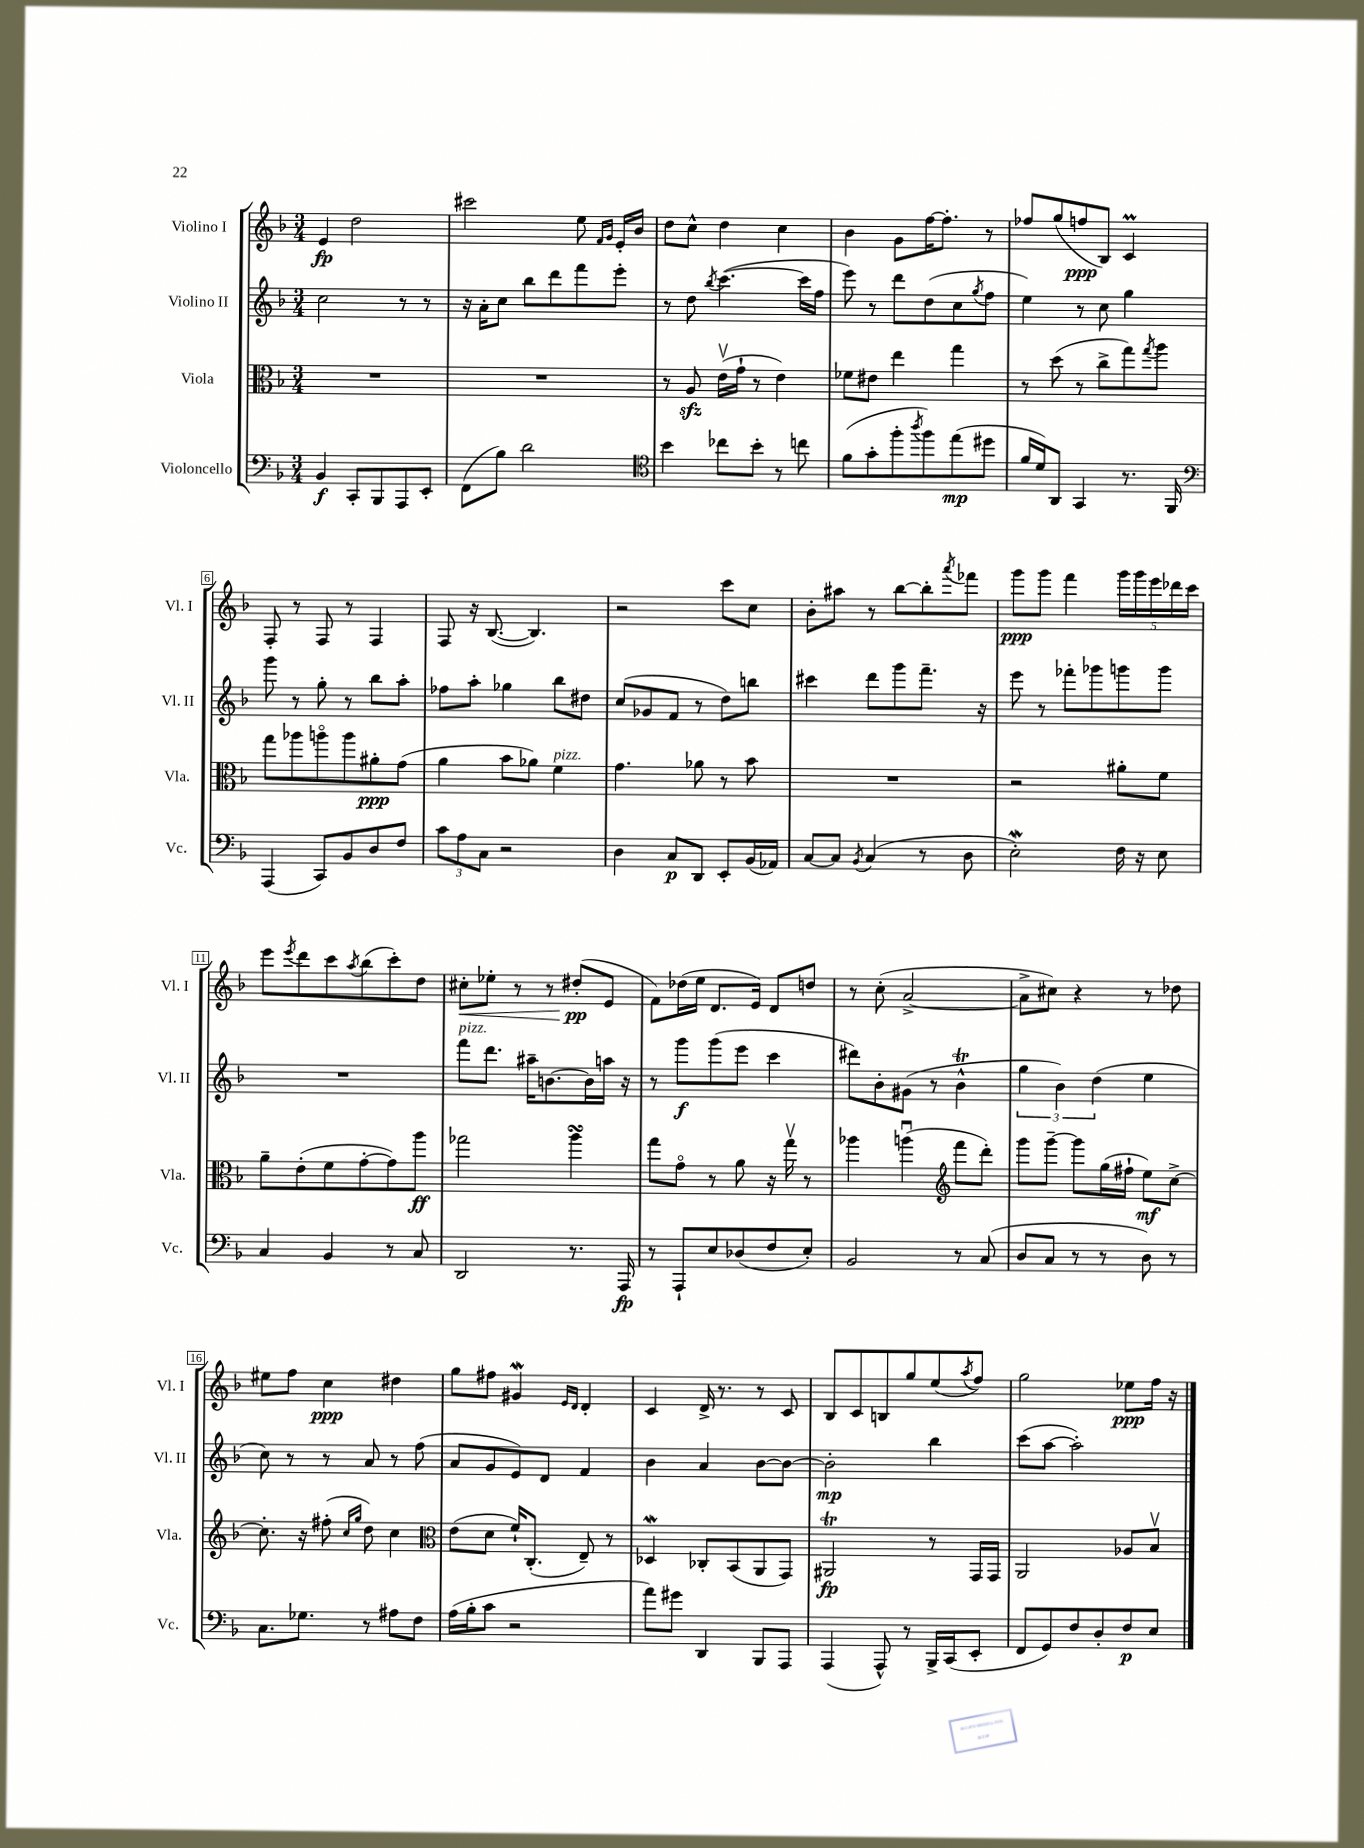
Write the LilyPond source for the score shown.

<<
\new StaffGroup <<
\new Staff = "s0" \with { instrumentName = "Violino I" shortInstrumentName = "Vl. I" } {
    \clef treble \key f \major \numericTimeSignature \time 3/4
    e'4\fp d''2 |
    cis'''2 e''8 \grace { f'16 g'16 } e'16-. bes'16 |
    d''8 c''8-^ d''4 c''4 |
    bes'4 g'8 f''16~ f''8.-. r8 |
    fes''8 g''8( f''8\ppp bes8) c'4\prall |
    f8-. r8 f8 r8 f4 |
    f8 r16 bes8.~( bes4.) |
    r2 c'''8 c''8 |
    bes'8-. ais''8 r8 bes''8~ bes''8-. \acciaccatura { a'''8 } fes'''8 |
    g'''8\ppp g'''8 f'''4 \tuplet 5/4 { g'''16 g'''16 e'''16 des'''16 c'''16 } |
    e'''8 \acciaccatura { e'''8 } d'''8 c'''8 \acciaccatura { a''8 } bes''8( c'''8-.) d''8 |
    cis''8-.\< ees''8-. r8 r8 dis''8-.\pp\!( e'8 |
    f'8) des''16( e''16 d'8. e'16) d'8 d''8 |
    r8 c''8-.( a'2~-> |
    a'8-> cis''8) r4 r8 des''8 |
    eis''8 f''8 c''4\ppp dis''4 |
    g''8 fis''8 gis'4\mordent \grace { e'16 d'16 } d'4-. |
    c'4 d'16-> r8. r8 c'8 |
    bes8 c'8 b8 g''8 e''8( \acciaccatura { a''8 } f''8) |
    g''2 ees''8\ppp f''16 r16 \bar "|." |
}
\new Staff = "s1" \with { instrumentName = "Violino II" shortInstrumentName = "Vl. II" } {
    \clef treble \key f \major \numericTimeSignature \time 3/4
    c''2 r8 r8 |
    r16 a'16-. c''8 bes''8 d'''8 f'''8 e'''8-. |
    r8 d''8 \acciaccatura { bes''8 } c'''4.~( c'''16 f''16 |
    e'''8) r8 d'''8 d''8( c''8 \acciaccatura { g''8 } f''8 |
    e''4) r8 c''8 g''4 |
    g'''8 r8 g''8-. r8 bes''8 a''8-. |
    fes''8 a''8-. ges''4 bes''8 dis''8 |
    c''8( ges'8 f'8 r8 d''8) b''8 |
    cis'''4 d'''8 g'''8 f'''8.-- r16 |
    e'''8 r8 fes'''8-. ges'''8 g'''8 g'''8 |
    R2. |
    f'''8^\markup { \italic "pizz." } d'''8. ais''16-- b'8.~ b'16 a''16 r16 |
    r8 g'''8\f g'''8( e'''8 c'''4 |
    dis'''8) bes'8-. gis'8( r8 bes'4-^\trill |
    \tuplet 3/2 { g''4 bes'4) d''4( } e''4 |
    c''8) r8 r8 a'8 r8 f''8( |
    a'8 g'8 e'8) d'8 f'4 |
    bes'4 a'4 bes'8~ bes'8~ |
    bes'2-.\mp bes''4 |
    c'''8( a''8~ a''2-.) \bar "|." |
}
\new Staff = "s2" \with { instrumentName = "Viola" shortInstrumentName = "Vla." } {
    \clef alto \key f \major \numericTimeSignature \time 3/4
    R2. |
    R2. |
    r8 a8\sfz e'16\upbow( g'16-! r8 e'4) |
    fes'8 eis'8 e''4 g''4 |
    r8 d''8( r8 c''8-> g''8) \acciaccatura { g''8 } a''8 |
    g''8 aes''8 a''8\flageolet a''8 ais'8-.\ppp g'8( |
    a'4 bes'8 aes'8) f'4^\markup { \italic "pizz." } |
    g'4. aes'8 r8 bes'8 |
    R2. |
    r2 ais'8-. f'8 |
    a'8-- e'8-.( f'8 g'8~-. g'8) a''8\ff |
    ges''2 a''4\turn |
    g''8 g'8\flageolet r8 a'8 r16 g''16\upbow r8 |
    aes''4 a''4\downbow( \clef treble f'''8 d'''8-.) |
    g'''8 g'''8~-- g'''8 g''16( fis''16-! e''8\mf) c''8~-> |
    c''8.-. r16 fis''8-.( \grace { c''16 g''16 } d''8) c''4 |
    \clef alto e'8( d'8 f'16-!) c8.-.( e8--) r8 |
    des4\mordent ces8-. bes,8( a,8 g,8) |
    ais,2\trill\fp r8 g,16 g,16 |
    a,2 aes8 bes8\upbow \bar "|." |
}
\new Staff = "s3" \with { instrumentName = "Violoncello" shortInstrumentName = "Vc." } {
    \clef bass \key f \major \numericTimeSignature \time 3/4
    bes,4\f c,8-. bes,,8 a,,8 e,8-. |
    f,8( bes8) d'2 |
    \clef tenor bes'4 ces''8 bes'8-. r8 c''8 |
    f'8( g'8-. f''8-. \acciaccatura { a''8 } f''8) e''8\mp( dis''8 |
    f'16 d'16) a,8 g,4 r8. f,16 |
    \clef bass a,,4( c,8) bes,8 d8 f8 |
    \tuplet 3/2 { c'8 a8 c8 } r2 |
    d4 c8\p d,8 e,8-. bes,16( aes,16) |
    c8~ c8 \acciaccatura { bes,8 } c4( r8 d8 |
    e2-.\mordent) f16 r16 e8 |
    c4 bes,4 r8 c8 |
    d,2 r8. a,,16\fp |
    r8 a,,8-! e8 des8( f8 e8-.) |
    bes,2 r8 c8( |
    d8 c8 r8 r8 d8) r8 |
    c8. ges8. r8 ais8 f8 |
    a16( bes16-. c'8 r2 |
    a'8) gis'8 d,4 bes,,8 a,,8 |
    a,,4( a,,8-^) r8 bes,,16-> c,16( e,8-. |
    f,8 g,8) f8 d8-. f8\p e8 \bar "|." |
}
>>
>>
\layout { \context { \Score \override BarNumber.stencil = #(make-stencil-boxer 0.1 0.3 ly:text-interface::print) } }
